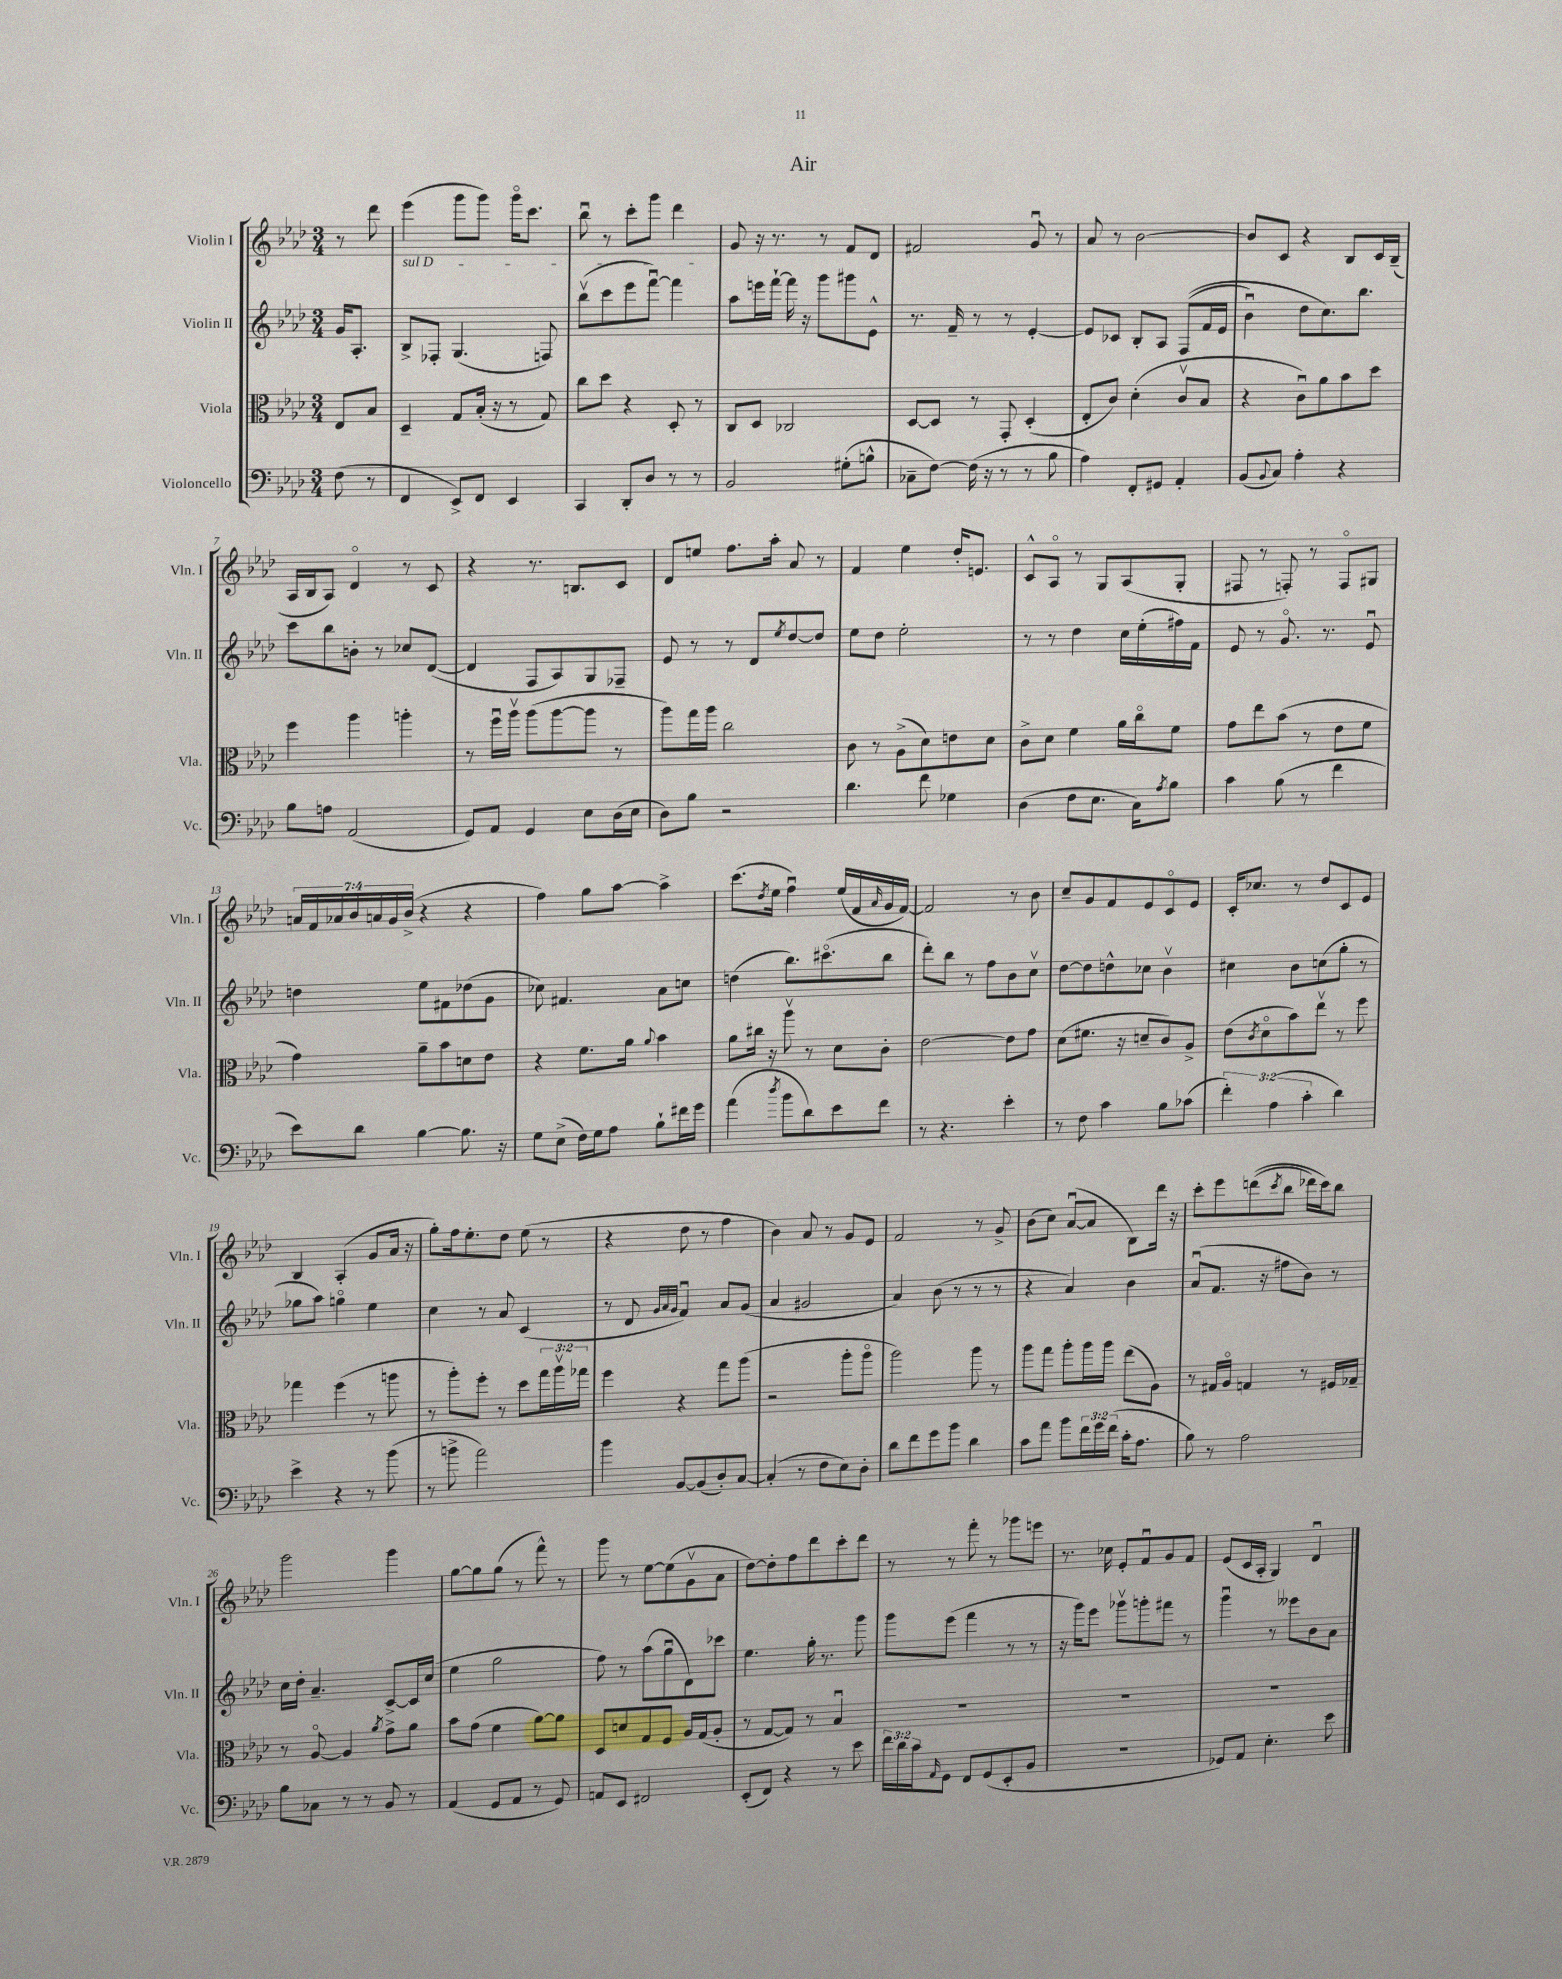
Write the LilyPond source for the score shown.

\header { title = "Air" }
<<
\new StaffGroup <<
\new Staff = "s0" \with { instrumentName = "Violin I" shortInstrumentName = "Vln. I" } {
    \clef treble \key aes \major \numericTimeSignature \time 3/4 \override Staff.TupletNumber.text = #tuplet-number::calc-fraction-text \partial 4
    r8 des'''8 |
    ees'''4( g'''8 g'''8) g'''16\flageolet c'''8. |
    bes''8\downbow r8 c'''8-. g'''8 des'''4 |
    g'8 r16 r8. r8 f'8 des'8 |
    fis'2 g'8\downbow r8 |
    aes'8 r8 bes'2~ |
    bes'8 c'8 r4 bes8 c'16 bes16--( |
    aes16 bes16 aes8) des'4\flageolet r8 c'8 |
    r4 r8. b8. c'8 |
    des'8 e''8 f''8. aes''16-. aes'8 r8 |
    f'4 ees''4 des''16-. e'8. |
    c'8-^ aes8\flageolet r8 g8 aes8( g8-. |
    fis8 r8 f8-.) r8 f8\flageolet gis8 |
    \tuplet 7/4 { a'16 f'16 aes'16 bes'16 a'16 g'16 bes'16->( } r4 r4 |
    f''4) g''8 aes''8~ aes''4-> |
    c'''8.( \acciaccatura { des''8 } ees''16 f''4\downbow) ees''16( f'16 \grace { aes'16 } g'16 f'16~) |
    f'2 r8 bes'8 |
    c''8-- g'8 f'8 ees'8 c'8\flageolet ees'8 |
    c'16-. ces''8. r8 des''8 c'8 ees'8 |
    bes4 aes4-.( g'8 aes'16 r16 |
    g''8-.) f''16 ees''8.-. des''8 ees''8( r8 |
    r4 des''8 r8 f''4 |
    bes'4) aes'8 r8 g'8 ees'8 |
    f'2 r8 g'8-> |
    bes'8( c''8) aes'8~\downbow( aes'8 bes8) des'''16 r16 |
    c'''8-. ees'''8 d'''8(\( \acciaccatura { c'''8 } bes''8 des'''16) c'''16\) bes''8 |
    g'''2 g'''4 |
    g''8~ g''8 g''8( r8 f'''8-^) r8 |
    g'''8 r8 ees''8~ ees''8( g'8\upbow aes'8 |
    des''8~) des''8-. f''8 des'''8 c'''8-. des'''8 |
    r8 r8 f'''8-. r8 ges'''8 e'''8 |
    r8. ces''16 ees'8-. f'8\downbow g'8 f'8 |
    ees'8( c'16 aes16-. g4) des'4\downbow \bar "|." |
}
\new Staff = "s1" \with { instrumentName = "Violin II" shortInstrumentName = "Vln. II" } {
    \clef treble \key aes \major \numericTimeSignature \time 3/4 \partial 4
    g'16 aes8.-. |
    \once \override TextSpanner.bound-details.left.text = \markup { \italic "sul D" } bes8->\startTextSpan fes8-. g4.( f8) |
    bes''8\upbow( c'''8 ees'''8 f'''8~\downbow) f'''4\stopTextSpan |
    aes''8 e'''16 f'''16~-! f'''16 r16 g'''8 gis'''8 ees'8-^ |
    r8. f'16-- r8 r8 ees'4~-. |
    ees'8 ces'8 bes8-. aes8 f8(\( f'16 ees'16 |
    bes'4\downbow) des''8 c''8.\) bes''8. |
    c'''8 bes''8 b'8-. r8 ces''8 des'8~( |
    des'4 f8 aes8) g8 fes8-- |
    ees'8 r8 r8 des'8 \acciaccatura { ees''8 } des''8~ des''8 |
    ees''8 des''8 ees''2-. |
    r8 r8 des''4 c''16 ees''16-.( fis''16) f'16 |
    ees'8 r8 g'8.\flageolet r8. ees'8\downbow |
    d''4 ees''8 fis'8 des''8( g'8 |
    ces''8) fis'4. aes'8 c''8 |
    d''4( bes''8.) cis'''8.\flageolet( bes''8 |
    des'''8-.) bes''8 r8 f''8 bes'8 c''8\upbow |
    des''8~ des''8 d''8-^ ces''8 bes'4\upbow |
    cis''4 bes'8 c''8( g''8-. r8 |
    ges''8 aes''8) g''4\flageolet ees''4 |
    c''4 r8 aes'8 c'4( |
    r8 des'8 \grace { g'32 aes'32 g'32 } f'4\downbow) aes'8 g'8( |
    aes'4 gis'2 |
    aes'4) bes'8( r8 r8 r8 |
    r4 aes'4) bes'4 |
    aes'8\downbow( f'8. r16 fis''8 bes'8) r8 |
    c''16 des''16-. aes'4.-- c'8~-> c'16 c''16( |
    ees''4 g''2 |
    f''8) r8 aes''8( g''8\downbow des'8) ces'''8 |
    ees''4. g''16-. r8. g'''8 |
    g'''8 ees'''8( f'''4 r8 r8 |
    r16 g'''16) ees'''8 ges'''8\upbow g'''8-. fis'''8 r8 |
    g'''4\downbow r8 eeses'''8 bes'8 aes'8 \bar "|." |
}
\new Staff = "s2" \with { instrumentName = "Viola" shortInstrumentName = "Vla." } {
    \clef alto \key aes \major \numericTimeSignature \time 3/4 \override Staff.TupletNumber.text = #tuplet-number::calc-fraction-text \partial 4
    ees8 bes8 |
    des4-- g8 bes16-.( r16 r8 g8) |
    c''8 des''8 r4 des8-. r8 |
    c8 des8 ces2 |
    des8~ des8 r8 g,8-. des4-.( |
    ees8-. c'8) des'4-.( c'8\upbow bes8 |
    r4 c'8\downbow) aes'8 bes'8 des''8 |
    f''4 aes''4 a''4-. |
    r8 f''16\downbow aes''16\upbow aes''8( aes''8~ aes''8 r8 |
    aes''8) g''16 aes''16 c''2 |
    c'8 r8 aes8->( des'8) e'8 des'8 |
    c'8-> des'8 f'4 aes'16 c''16\flageolet f'8 |
    g'8 ees''8 bes'8( r8 ees'8 f'8 |
    g'4) aes'8-- bes'8 d'8 ees'8 |
    r4 f'8. aes'16 \appoggiatura { aes'8 } bes'4 |
    aes'8 cis''16 r16 aes''8\upbow r8 des'8 c'8-. |
    ees'2~ ees'8 g'8 |
    des'8( fis'8. r16 d'8-- c'8) aes8-> |
    ees'8( \acciaccatura { c'8 } des'8\flageolet bes'8) ees''8\upbow r8 f''8 |
    ges''4 f''4( r8 a''8 |
    r8 aes''8-.) f''8-. r8 des''8 \tuplet 3/2 { g''16 aes''16\upbow ges''16 } |
    f''4 r4 g''8 aes''8( |
    r2 aes''8-. aes''8\flageolet |
    aes''2) aes''8 r8 |
    aes''8 g''8 aes''8-. aes''16 aes''16 ees''8( aes8) |
    r8 gis16 aes16\flageolet g4 r8 fis16 ges16-- |
    r8 aes8~\flageolet aes4 \acciaccatura { aes'8 } g'8-> aes'8 |
    bes'8 g'8( f'4 aes'8~) aes'8 |
    des8 d'8 g8 f8 aes16 g16( aes8-. |
    r8 g8~ g8) r8 bes4\downbow |
    R2. |
    R2. |
    R2. \bar "|." |
}
\new Staff = "s3" \with { instrumentName = "Violoncello" shortInstrumentName = "Vc." } {
    \clef bass \key aes \major \numericTimeSignature \time 3/4 \override Staff.TupletNumber.text = #tuplet-number::calc-fraction-text \partial 4
    f8( r8 |
    f,4 ees,8->) f,8 ees,4 |
    c,4 des,8-. des8 r8 r8 |
    bes,2 gis8-.( b8-^ |
    ces8-- f8~) f16( r16 r8 r8 bes8 |
    aes4) f,8-. gis,8 aes,4-. |
    bes,8( \appoggiatura { bes,8 } c8) aes4-. r4 |
    bes8 a8 aes,2( |
    g,8) aes,8 g,4 ees8 des16( ees16 |
    des8) bes8 r2 |
    des'4. f'8 ges4 |
    des4( f8 ees8. c16) \acciaccatura { aes8 } bes8 |
    c'4 bes8( r8 f'4 |
    ees'8) des'8 bes4~ bes8. r16 |
    g8 ees8->( f16) g16 aes8 bes8-! fis'16 g'16 |
    aes'4( \acciaccatura { des''8 } bes'8 des'8) ees'8 f'8 |
    r8 r4. ees'4-. |
    r8 f8 c'4 bes8 ces'8( |
    \tuplet 3/2 { f'4-.) aes4( c'4-. } des'4) |
    ees'4-> r4 r8 bes'8( |
    r8 b'8-> aes'2) |
    bes'4 bes,8~ bes,8( des8-.) c8~ |
    c4-.( r8 f8 ees8) des8-. |
    des'8 f'8 g'8 bes'8 des'4 |
    c'8 aes'8 bes'8 \tuplet 3/2 { f'16 g'16 f'16( } c'16-. aes8. |
    bes8) r8 aes2 |
    bes8 ces8 r8 r8 bes,8 r8 |
    aes,4( g,8 aes,8 r8 g,8) |
    a,8 ees,8 fis,2 |
    ees,8-.( f,8) r4 r8 ees'8 |
    \tuplet 3/2 { f'16 des'16 c'16 } \grace { aes,16 } g,8 f,8 g,8( ees,8-. bes,8 |
    R2. |
    ges,8) aes,8 ees4.-. ees'8 \bar "|." |
}
>>
>>
